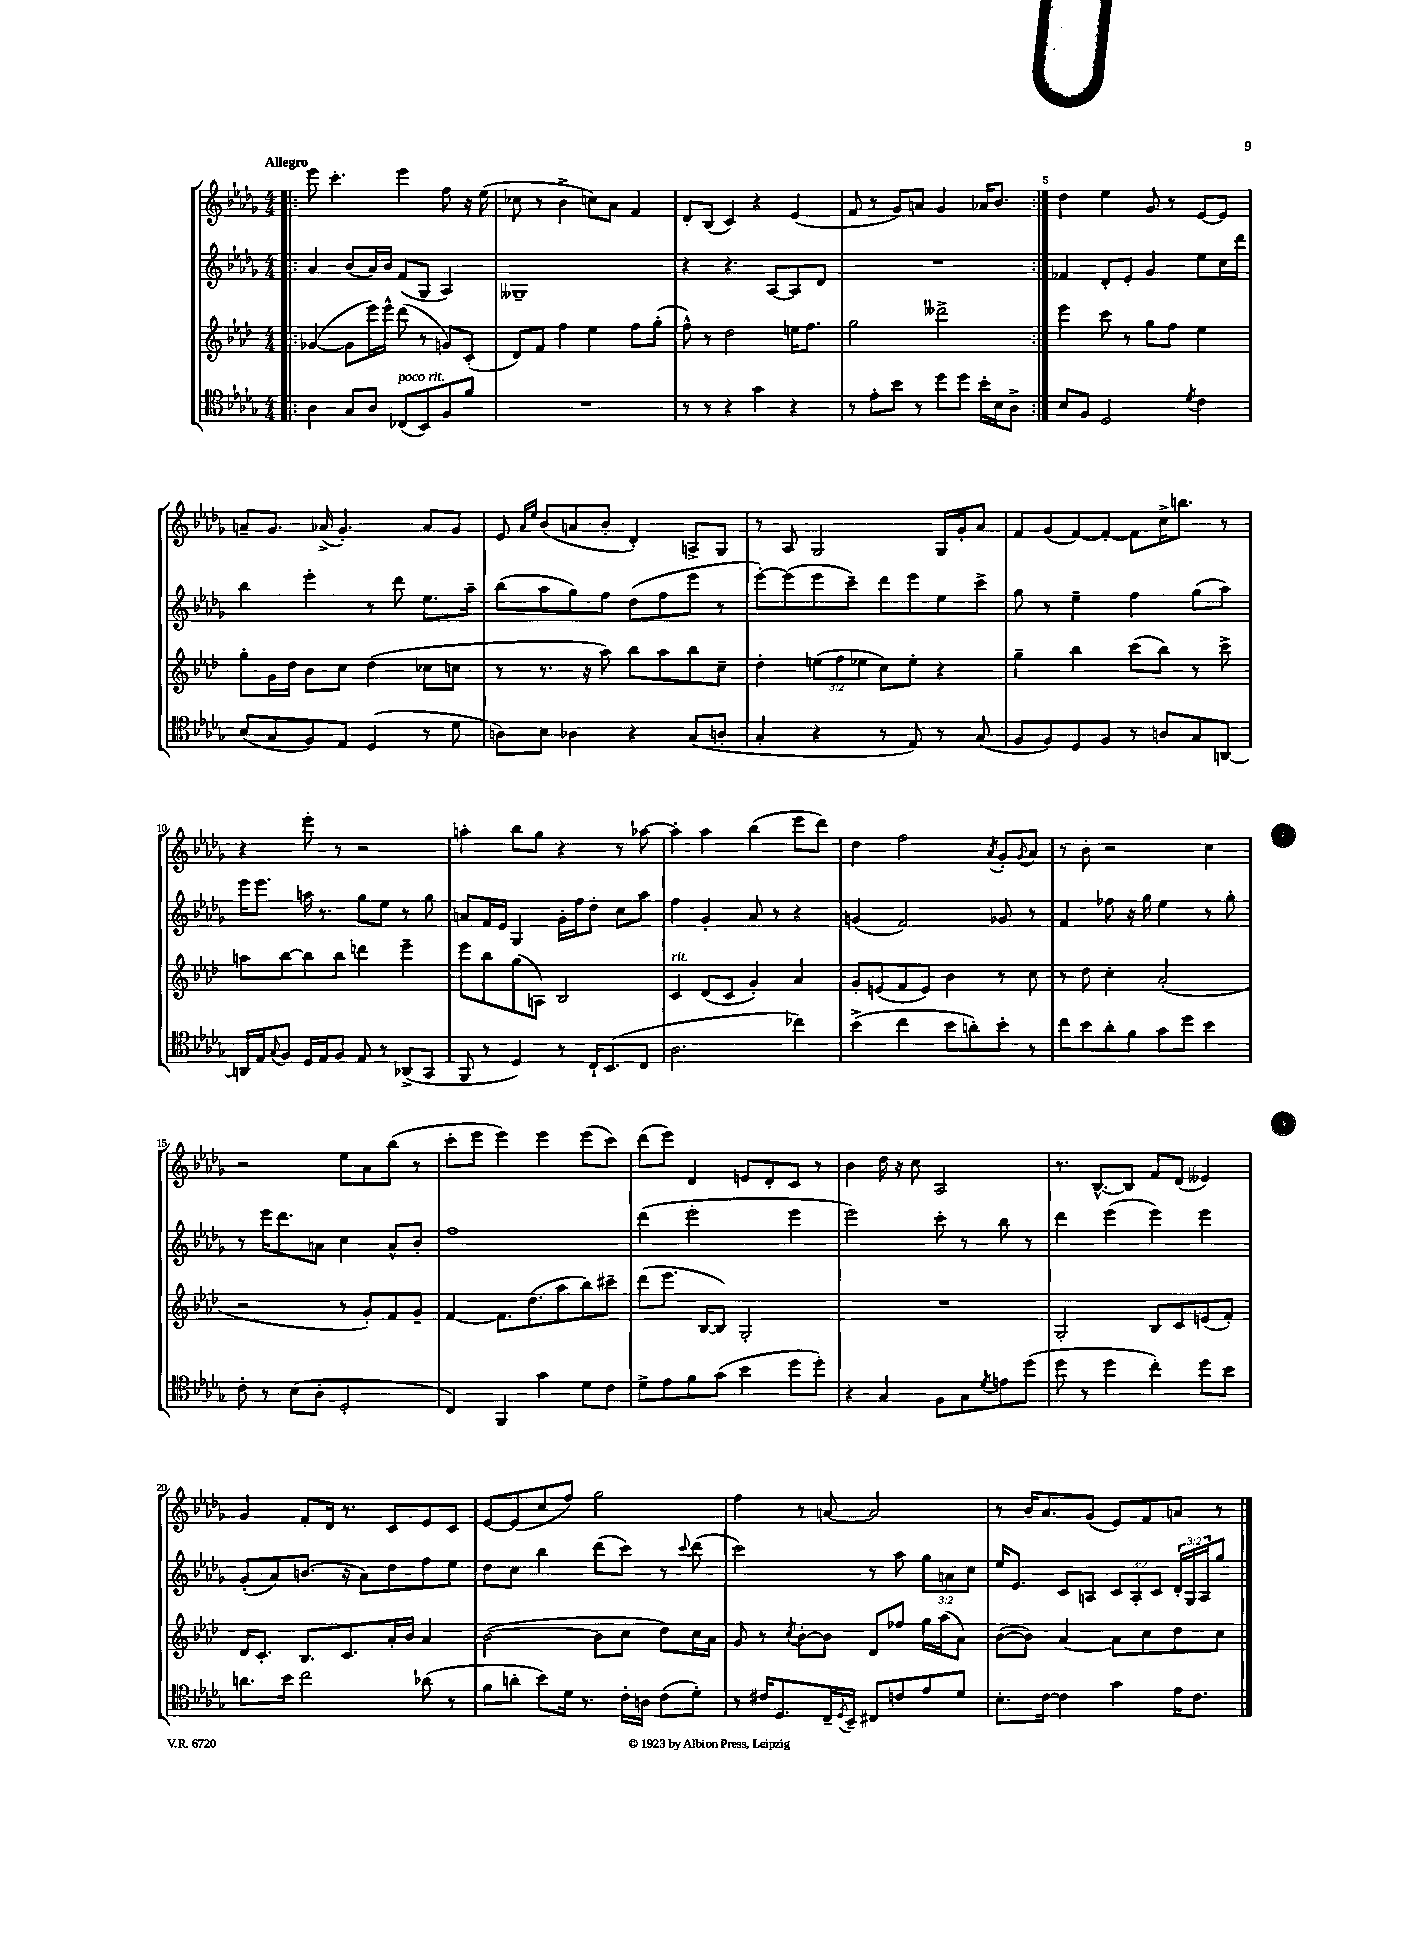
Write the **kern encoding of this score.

**kern	**kern	**kern	**kern
*staff4	*staff3	*staff2	*staff1
*clefC4	*clefG2	*clefG2	*clefG2
*k[b-e-a-d-g-]	*k[b-e-a-d-]	*k[b-e-a-d-g-]	*k[b-e-a-d-g-]
*M4/4	*M4/4	*M4/4	*M4/4
=!|:	=!|:	=!|:	=!|:
4A-	([4g-	4a-	8eee-
.	.	.	4.ccc'
8G-	8g-]	(8b-	.
8A-	16eee-)	16a-)	.
.	16eee-^^	16b-	.
(8C-	(8ddd-	(8f	4eee-
8BB-)	8r	8G-	.
8F	8g)	4A-)	8ff
8f	(8c'	.	16r
.	.	.	(16ee-
=	=	=	=
1r	8d-)	1G--~	8cc-
.	8f	.	8r
.	4ff	.	4b-^
.	4ee-	.	8cc)
.	.	.	8a-
.	8ff	.	4f
.	(8gg'	.	.
=	=	=	=
8r	8ff^^)	4r	8d-'
8r	8r	.	(8B-
4r	2dd-	4.r	4c)
4g-	.	.	4r
.	.	[8A-	.
4r	16ee	8A-]	(4e-
.	8.ff	.	.
.	.	8d-	.
=	=	=	=
8r	2gg	1r	8f
8e-'	.	.	8r
8b-	.	.	8g-)
8r	.	.	8a
8dd-	2ddd--^	.	4g-
8dd-	.	.	.
16b-'	.	.	16a-
16B-	.	.	8.b-
8A-^	.	.	.
=:|!	=:|!	=:|!	=:|!
8B-	4eee-	4f-	4dd-
8F	.	.	.
2D-	8ccc	8d-'	4ee-
.	8r	8e-'	.
.	8gg	4g-	8g-
.	8ff	.	8r
8qd-	.	.	.
4c	4ee-	8ee-	[8e-
.	.	16cc	8e-]
.	.	16ddd-	.
=	=	=	=
(8B-	8gg'	4bb-	8a~
8G-	16g	.	8.g-
.	16dd-	.	.
8F)	8b-	4eee-'	.
.	.	.	(16a-^
8E-	8cc	.	4.g-')
(4D-	(4dd-	8r	.
.	.	8ddd-	.
8r	8cc-	8.ee-	8a-
8d-	8cc	.	8g-
.	.	16aa-~	.
=	=	=	=
8A)	8r	(8bb-	8e-
.	.	.	16qqa-
.	.	.	16qqee-
8B-	8.r	8aa-	(8b-
4A-	.	8gg-)	8a
.	16r	.	.
.	8aa-)	8ff	8b-'
4r	8bb-	(8dd-	4d-')
.	8aa-	8ff	.
(8G-	8bb-	8eee-	8A^
8A'	8cc~	8r	8G-
=	=	=	=
4G-'	4dd-'	[8eee-')	8r
.	.	(8eee-]	8A-
4r	(12ee	8eee-	2G-
.	12ff	.	.
.	.	8ccc~)	.
.	12ee-	.	.
8r	8cc)	8ddd-	.
8E-)	8ee-'	8eee-	.
8r	4r	8ee-	16G-
.	.	.	16g-'
(8G-	.	8ccc^	8a-
=	=	=	=
8F	4gg~	8gg-	8f
8F)	.	8r	(8g-
8D-	4bb-	4ee-~	[8f)
8F	.	.	8f'_
8r	(8ccc	4ff	8f]
8A	8bb-)	.	16cc^
.	.	.	8.bb
8G-	8r	(8gg-	.
[8AA	8ccc^	8aa-)	8r
=	=	=	=
16AA]	8aa	16eee-	4r
16E-	.	8.eee-	.
8qqG-	.	.	.
8F	[8bb-	.	.
16D-	8bb-]	16aa	8eee-'
16E-	.	8.r	.
8F	8bb-	.	8r
8E-	4ddd	8gg-	2r
8r	.	8ee-	.
(8AA-^	4eee-~	8r	.
8GG-	.	8gg-	.
=	=	=	=
8FF	8eee-	8a	4aa'
8r	8bb-	16f	.
.	.	16e-	.
4D-)	(8gg	4G-	8bb-
.	8A)	.	8gg-
8r	2B-	16g-'	4r
.	.	16ff	.
16C`	.	8dd-'	.
(8.BB-	.	.	.
.	.	8cc	8r
8C	.	8aa-	[8aa-
=	=	=	=
2.A-	4c	4ff	4aa-']
.	(8d-	4g-'	4aa-
.	8c	.	.
.	4g')	8a-	(4bb-
.	.	8r	.
4cc-)	4a-	4r	8eee-
.	.	.	8ddd-)
=	=	=	=
(4b-^	8g'	(4g	4dd-
.	(8e	.	.
4cc	8f	2f)	2ff
.	8e)	.	.
8b-	4b-	.	.
8a')	.	.	.
.	.	.	8qa-
8b-'	8r	8g-	8g-'
.	.	.	8qg-
8r	8cc	8r	8a-
=	=	=	=
8cc	8r	4f	8r
8b-	8dd-	.	8b-'
8a-'	4cc'	8ff-	2r
8f	.	16r	.
.	.	16gg-	.
8g-	(2a-'	4ee-	.
8dd-	.	.	.
4b-	.	8r	4cc
.	.	8gg-'	.
=	=	=	=
8c'	2r	8r	2r
8r	.	16eee-	.
.	.	8.ddd-	.
(8B-	.	.	.
8A-'	.	8a	.
2D-'	8r	4cc	8ee-
.	8g')	.	8a-
.	8f	8a^^	(8bb-
.	8g~	8b-'	8r
=	=	=	=
4C)	[4f	1ff	8ccc'
.	.	.	8eee-
4FF	8.f]	.	4eee-)
.	(8.dd-	.	.
4g-	.	.	4eee-
.	8aa-	.	.
8d-	8bb-)	.	(8eee-
8c	8ccc#~	.	8ccc)
=	=	=	=
8d-^	(8ddd-	(4ddd-	(8ddd-
8e-	8.eee-	.	8eee-)
8f	.	2eee-'	4d-
.	[16B-	.	.
(8g-	8B-])	.	.
4b-	2G'	.	8e
.	.	.	8d-'
8dd-	.	4eee-	8c
8dd-')	.	.	8r
=	=	=	=
4r	1r	2eee-)	4b-
4G-	.	.	16dd-
.	.	.	16r
.	.	.	8cc
8F	.	8ccc'	2A-
8G-	.	8r	.
8qd-	.	.	.
8e	.	8bb-	.
(8dd-	.	8r	.
=	=	=	=
8dd-	2G'	4ddd-	8.r
8r	.	.	.
.	.	.	[8.B-^^
4dd-	.	(4eee-	.
.	.	.	8B-]
4cc')	8B-	4eee-)	8f
.	8c	.	(8d-
8dd-	(8e	4eee-	4e--)
8b-	8f')	.	.
=	=	=	=
8.a	16d-	(8g-'	4g-
.	8.c'	.	.
.	.	8a-)	.
16b-	.	.	.
2cc	8.B-	(8.b	8f'
.	.	.	16d-
.	8.c	16r	8.r
.	.	8a-)	.
.	16a-'	8dd-	8c
.	16b-	.	.
(8a-	4a-	8ff	8e-
8r	.	8ee-	8c
=	=	=	=
8f	([2b-	8dd-	[8e-
8a'	.	8cc	(8e-]
8b-)	.	4bb-	8cc
16d-	.	.	8ff)
8.r	.	.	.
.	8b-]	(8ddd-	2gg-
16c'	8cc	8ccc)	.
16A	.	.	.
(8c	8dd-)	8r	.
.	.	8qqccc	.
8d-')	16cc	(8ddd-	.
.	16a-	.	.
=	=	=	=
8r	8g	2ccc)	4ff
16c#	8r	.	.
8.D-	.	.	.
.	8qcc	.	.
.	[8b-'	.	8r
16C~	8b-]	.	[8a
8qD-	.	.	.
16BB-~	.	.	.
8C#	8d-	8r	2a]
8c	8ff-	8aa-	.
8e-	16gg	12gg-	.
.	(16aa-	.	.
.	.	12a	.
8d-	8a-)	.	.
.	.	12cc	.
=	=	=	=
8.B-'	([8b-	16ee-	8r
.	.	8.e-	.
.	8b-])	.	16b-
[16c	.	.	8.a-
4c]	[4a-	8c	.
.	.	8A	(8g-
4g-	8a-]	12c	8e-)
.	.	12A'	.
.	8cc	.	8f
.	.	12c	.
16e-	8dd-	24d-'	8a
.	.	24G-	.
8.c	.	.	.
.	.	24A	.
.	8cc	8gg-	8r
==	==	==	==
*-	*-	*-	*-
